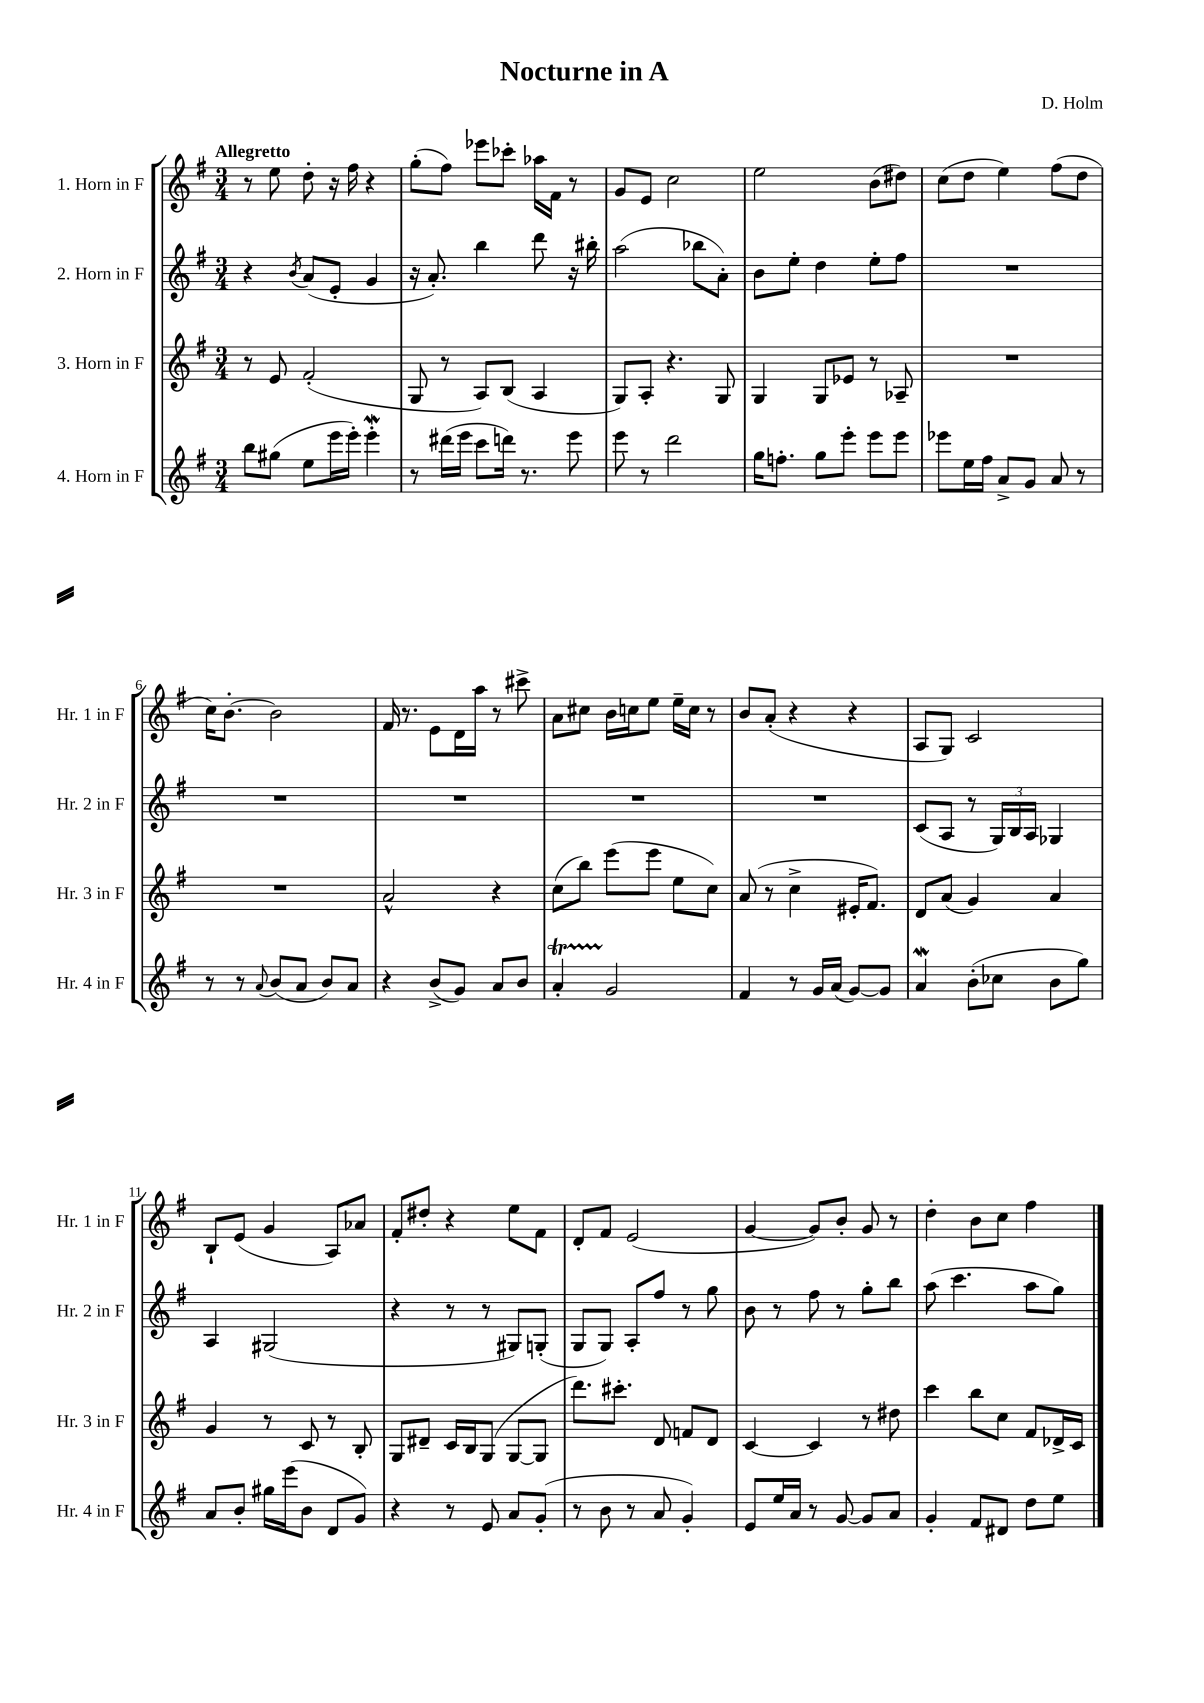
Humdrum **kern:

**kern	**kern	**kern	**kern
*staff4	*staff3	*staff2	*staff1
*clefG2	*clefG2	*clefG2	*clefG2
*k[f#]	*k[f#]	*k[f#]	*k[f#]
*M3/4	*M3/4	*M3/4	*M3/4
8bb	8r	4r	8r
(8gg#	8e	.	8ee
.	.	8qb	.
8ee	(2f#'	(8a	8dd'
16eee	.	8e'	16r
16eee')	.	.	16ff#
4eee'	.	4g	4r
=	=	=	=
8r	8G	16r	(8gg'
.	.	8.a')	.
(16ddd#	8r	.	8ff#)
16eee	.	.	.
8ccc	8A)	4bb	8eee-
16ddd)	(8B	.	8ccc-'
8.r	.	.	.
.	4A	8ddd	16aa-
.	.	.	16f#
8eee	.	16r	8r
.	.	16bb#'	.
=	=	=	=
8eee	8G)	(2aa	8g
8r	8A'	.	8e
2ddd	4.r	.	2cc
.	.	8bb-	.
.	8G	8a')	.
=	=	=	=
16gg	4G	8b	2ee
8.ff'	.	.	.
.	.	8ee'	.
8gg	8G	4dd	.
8eee'	8e-	.	.
8eee	8r	8ee'	(8b
8eee	8A-~	8ff#	8dd#)
=	=	=	=
8eee-	2.r	2.r	(8cc
16ee	.	.	8dd
16ff#	.	.	.
8a^	.	.	4ee)
8g	.	.	.
8a	.	.	(8ff#
8r	.	.	8dd
=	=	=	=
8r	2.r	2.r	16cc)
.	.	.	[8.b'
8r	.	.	.
8qqa	.	.	.
(8b	.	.	2b]
8a	.	.	.
8b)	.	.	.
8a	.	.	.
=	=	=	=
4r	2a^^	2.r	16f#
.	.	.	8.r
(8b^	.	.	8e
8g)	.	.	16d
.	.	.	16aa
8a	4r	.	8r
8b	.	.	8ccc#^
=	=	=	=
4a'	(8cc	2.r	8a
.	8bb)	.	8cc#
2g	(8eee	.	16b
.	.	.	16cc
.	8eee	.	8ee
.	8ee	.	16ee~
.	.	.	16cc
.	8cc)	.	8r
=	=	=	=
4f#	(8a	2.r	8b
.	8r	.	(8a'
8r	4cc^	.	4r
16g	.	.	.
(16a	.	.	.
[8g)	16e#'	.	4r
.	8.f#)	.	.
8g]	.	.	.
=	=	=	=
4a	8d	(8c	8A
.	(8a	8A	8G)
(8b'	4g)	8r	2c
8cc-	.	24G)	.
.	.	24B	.
.	.	24A	.
8b	4a	4G-	.
8gg)	.	.	.
=	=	=	=
8a	4g	4A	8B`
8b'	.	.	(8e
16gg#	8r	(2G#	4g
(16eee	.	.	.
8b	8c	.	.
8d	8r	.	8A)
8g)	8B'	.	8a-
=	=	=	=
4r	8G	4r	8f#'
.	8d#~	.	8dd#'
8r	16c	8r	4r
.	16B	.	.
8e	(8G	8r	.
8a	[8G	8G#)	8ee
(8g'	8G]	(8G'	8f#
=	=	=	=
8r	8.ddd)	8G	8d'
8b	.	8G)	8f#
.	8.ccc#'	.	.
8r	.	8A'	(2e
8a	8d	8ff#	.
4g')	8f	8r	.
.	8d	8gg	.
=	=	=	=
8e	[4c	8b	[4g
16ee	.	8r	.
16a	.	.	.
8r	4c]	8ff#	8g])
[8g	.	8r	8b'
8g]	8r	8gg'	8g
8a	8dd#	8bb	8r
=	=	=	=
4g'	4ccc	(8aa	4dd'
.	.	4.ccc	.
8f#	8bb	.	8b
8d#	8cc	.	8cc
8dd	8f#	8aa	4ff#
8ee	16d-^	8gg)	.
.	16c	.	.
==	==	==	==
*-	*-	*-	*-
